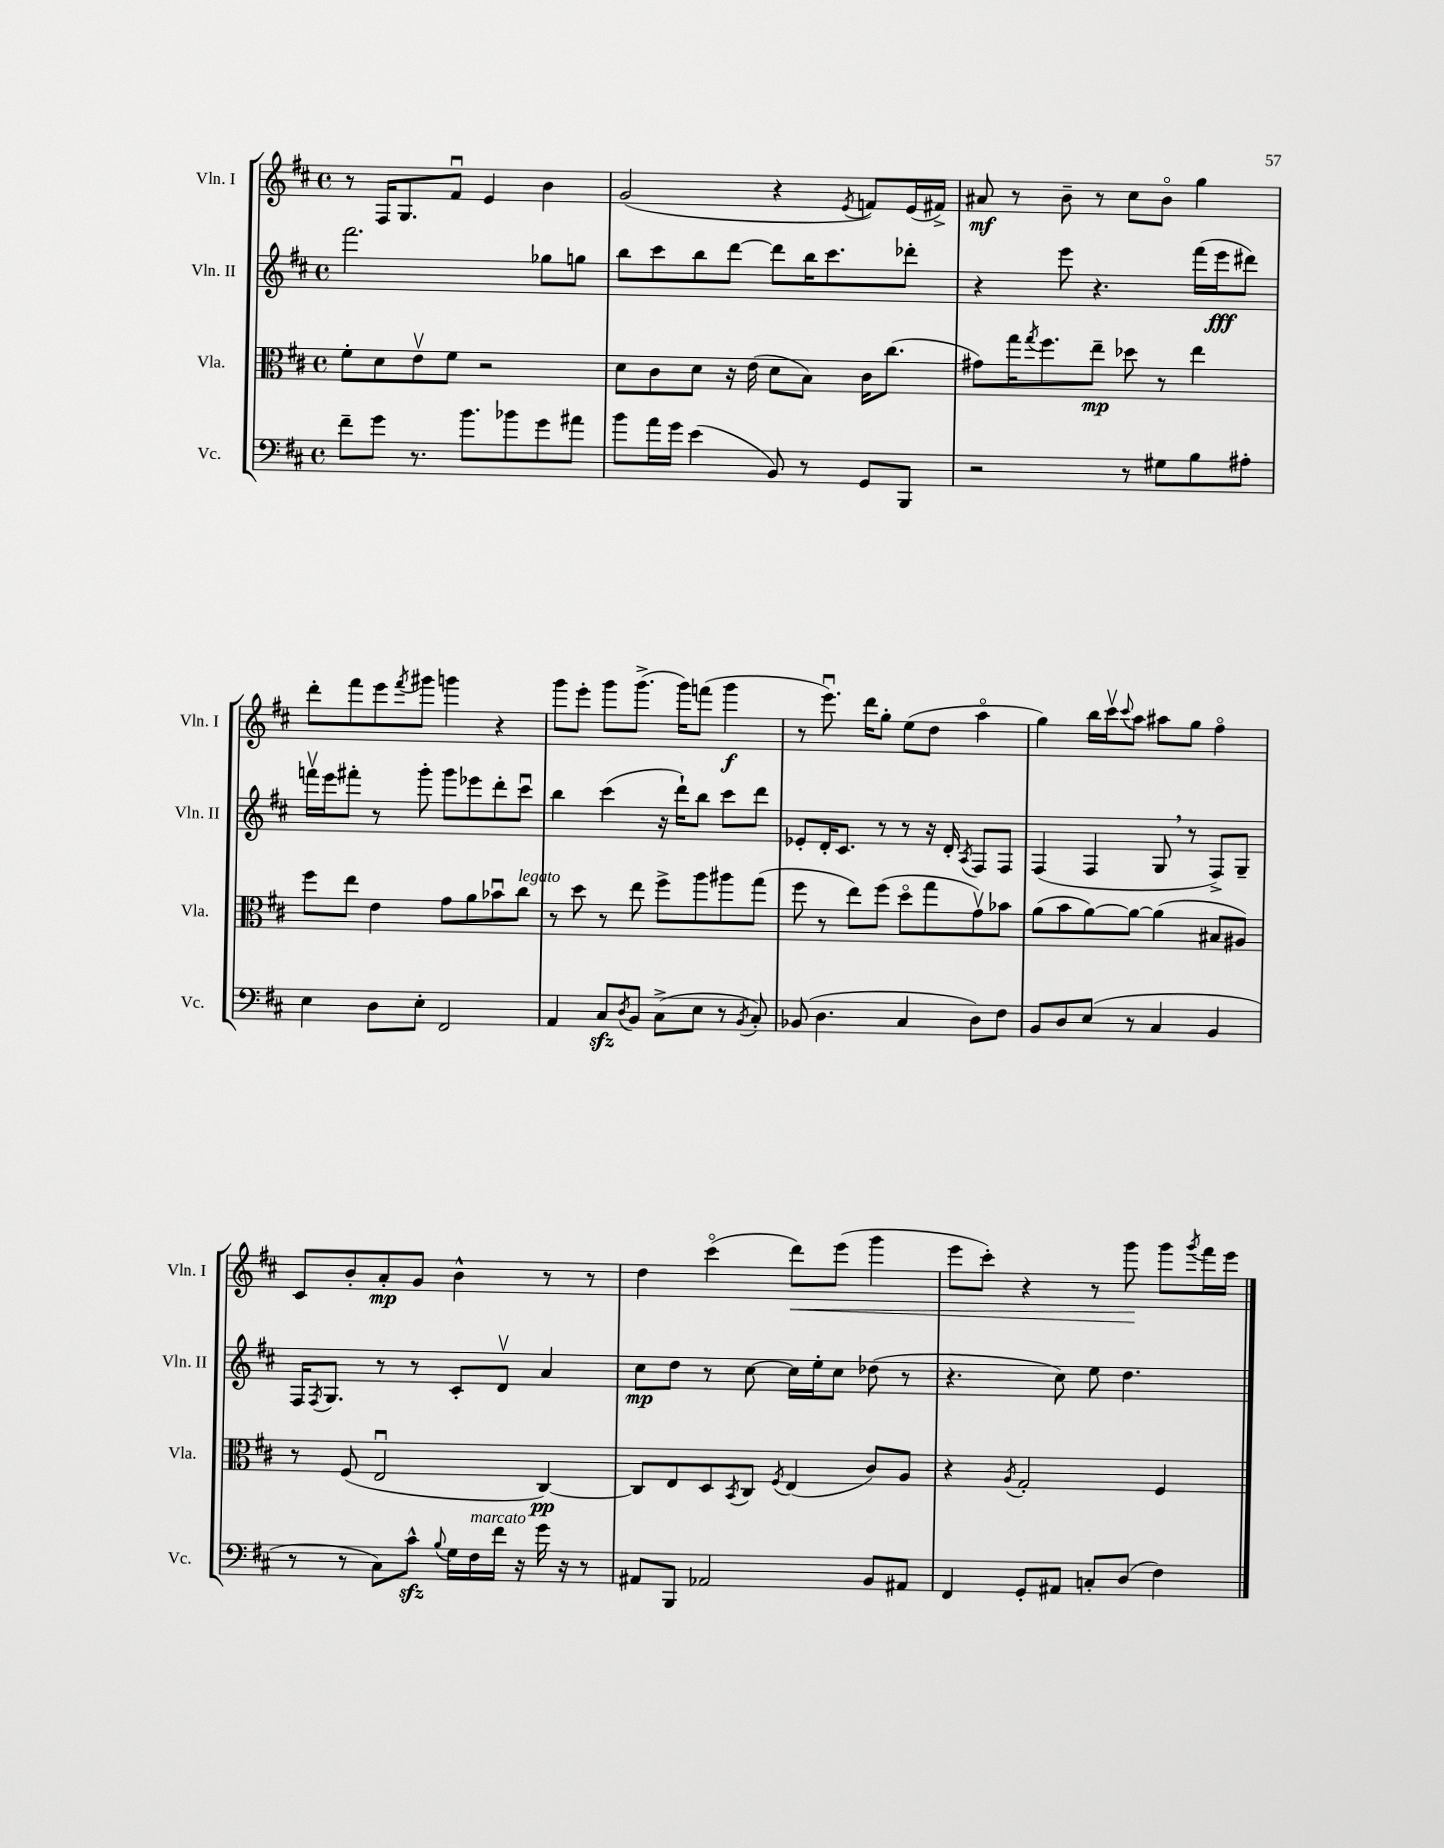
<<
\new StaffGroup <<
\new Staff = "s0" \with { instrumentName = "Vln. I" shortInstrumentName = "Vln. I" } {
    \clef treble \key d \major \defaultTimeSignature \time 4/4
    r8 fis16 g8. fis'8\downbow e'4 b'4 |
    g'2( r4 \acciaccatura { e'8 } f'8) e'16( fis'16->) |
    ais'8\mf r8 b'8-- r8 cis''8 b'8\flageolet g''4 |
    d'''8-. fis'''8 e'''8 \acciaccatura { fis'''8 } gis'''8 g'''4 r4 |
    g'''8 e'''8-. g'''8 g'''8.->( g'''16) f'''8( g'''4\f |
    r8 e'''8.\downbow) d'''16 g''8-. e''8( d''8 a''4\flageolet |
    g''4) b''16 cis'''16\upbow \appoggiatura { cis'''8 } a''8 ais''8 g''8 fis''4\flageolet |
    cis'8 b'8-. a'8-.\mp g'8 b'4-^ r8 r8 |
    d''4 cis'''4\flageolet( d'''8\<) e'''8( g'''4 |
    e'''8 cis'''8-.) r4 r8 g'''8\! g'''8 \acciaccatura { g'''8 } fis'''16 e'''16 \bar "|." |
}
\new Staff = "s1" \with { instrumentName = "Vln. II" shortInstrumentName = "Vln. II" } {
    \clef treble \key d \major \defaultTimeSignature \time 4/4
    fis'''2. ges''8 g''8 |
    b''8 cis'''8 b''8 d'''8~ d'''8 b''16 cis'''8. des'''8-. |
    r4 e'''8 r4. fis'''16( e'''16\fff dis'''8) |
    f'''16\upbow e'''16 fis'''8-. r8 g'''8-. g'''8 ees'''8 d'''8-. cis'''8\downbow |
    b''4 cis'''4( r16 d'''16-!) b''8 cis'''8 d'''8 |
    ees'8-. d'16-. cis'8. r8 r8 r16 d'16-. \acciaccatura { a8 } fis8 fis8 |
    fis4( fis4 g8 \breathe r8 fis8->) g8-- |
    fis16 \acciaccatura { fis8 } g8. r8 r8 cis'8-. d'8\upbow a'4 |
    cis''8\mp d''8 r8 cis''8~ cis''16 e''16-. cis''8 des''8( r8 |
    r4. cis''8) e''8 d''4. \bar "|." |
}
\new Staff = "s2" \with { instrumentName = "Vla." shortInstrumentName = "Vla." } {
    \clef alto \key d \major \defaultTimeSignature \time 4/4
    fis'8-. d'8 e'8\upbow fis'8 r2 |
    d'8 cis'8 d'8 r16 e'16( d'8 b8) cis'16 cis''8.( |
    gis'8) g''16 \acciaccatura { g''8 } fis''8. e''8--\mp des''8 r8 e''4 |
    fis''8 e''8 e'4 g'8 a'8 bes'8\downbow cis''8^\markup { \italic "legato" } |
    r8 d''8 r8 e''8 fis''8-> a''8 ais''8 g''8( |
    fis''8 r8 e''8) fis''8( d''8\flageolet g''8 g'8\upbow) bes'8 |
    a'8( b'8 a'8~) a'8~ a'4( bis8 ais8) |
    r8 fis8( e2\downbow cis4~\pp) |
    cis8 e8 d8 \acciaccatura { b,8 } cis8 \acciaccatura { fis8 } e4( cis'8) a8 |
    r4 \acciaccatura { a8 } g2-. fis4 \bar "|." |
}
\new Staff = "s3" \with { instrumentName = "Vc." shortInstrumentName = "Vc." } {
    \clef bass \key d \major \defaultTimeSignature \time 4/4
    fis'8-- g'8 r8. b'8. bes'8 g'8 ais'8 |
    b'8 a'16 g'16 e'4( b,8) r8 g,8 b,,8 |
    r2 r8 gis8 b8 ais8-. |
    e4 d8 e8-. fis,2 |
    a,4 cis8\sfz \acciaccatura { d8 } b,8 cis8->( e8 r8 \acciaccatura { b,8 } cis8-.) |
    bes,8( d4. cis4 d8) fis8 |
    b,8 d8 e8( r8 cis4 b,4 |
    r8 r8 cis8) cis'8-^\sfz \appoggiatura { b8 } g16 fis16^\markup { \italic "marcato" } fis'16 r16 g'16 r16 r8 |
    ais,8 b,,8 aes,2 b,8 ais,8 |
    fis,4 g,8-. ais,8 c8-. d8( fis4) \bar "|." |
}
>>
>>
\layout { \context { \Score \remove "Bar_number_engraver" } }
